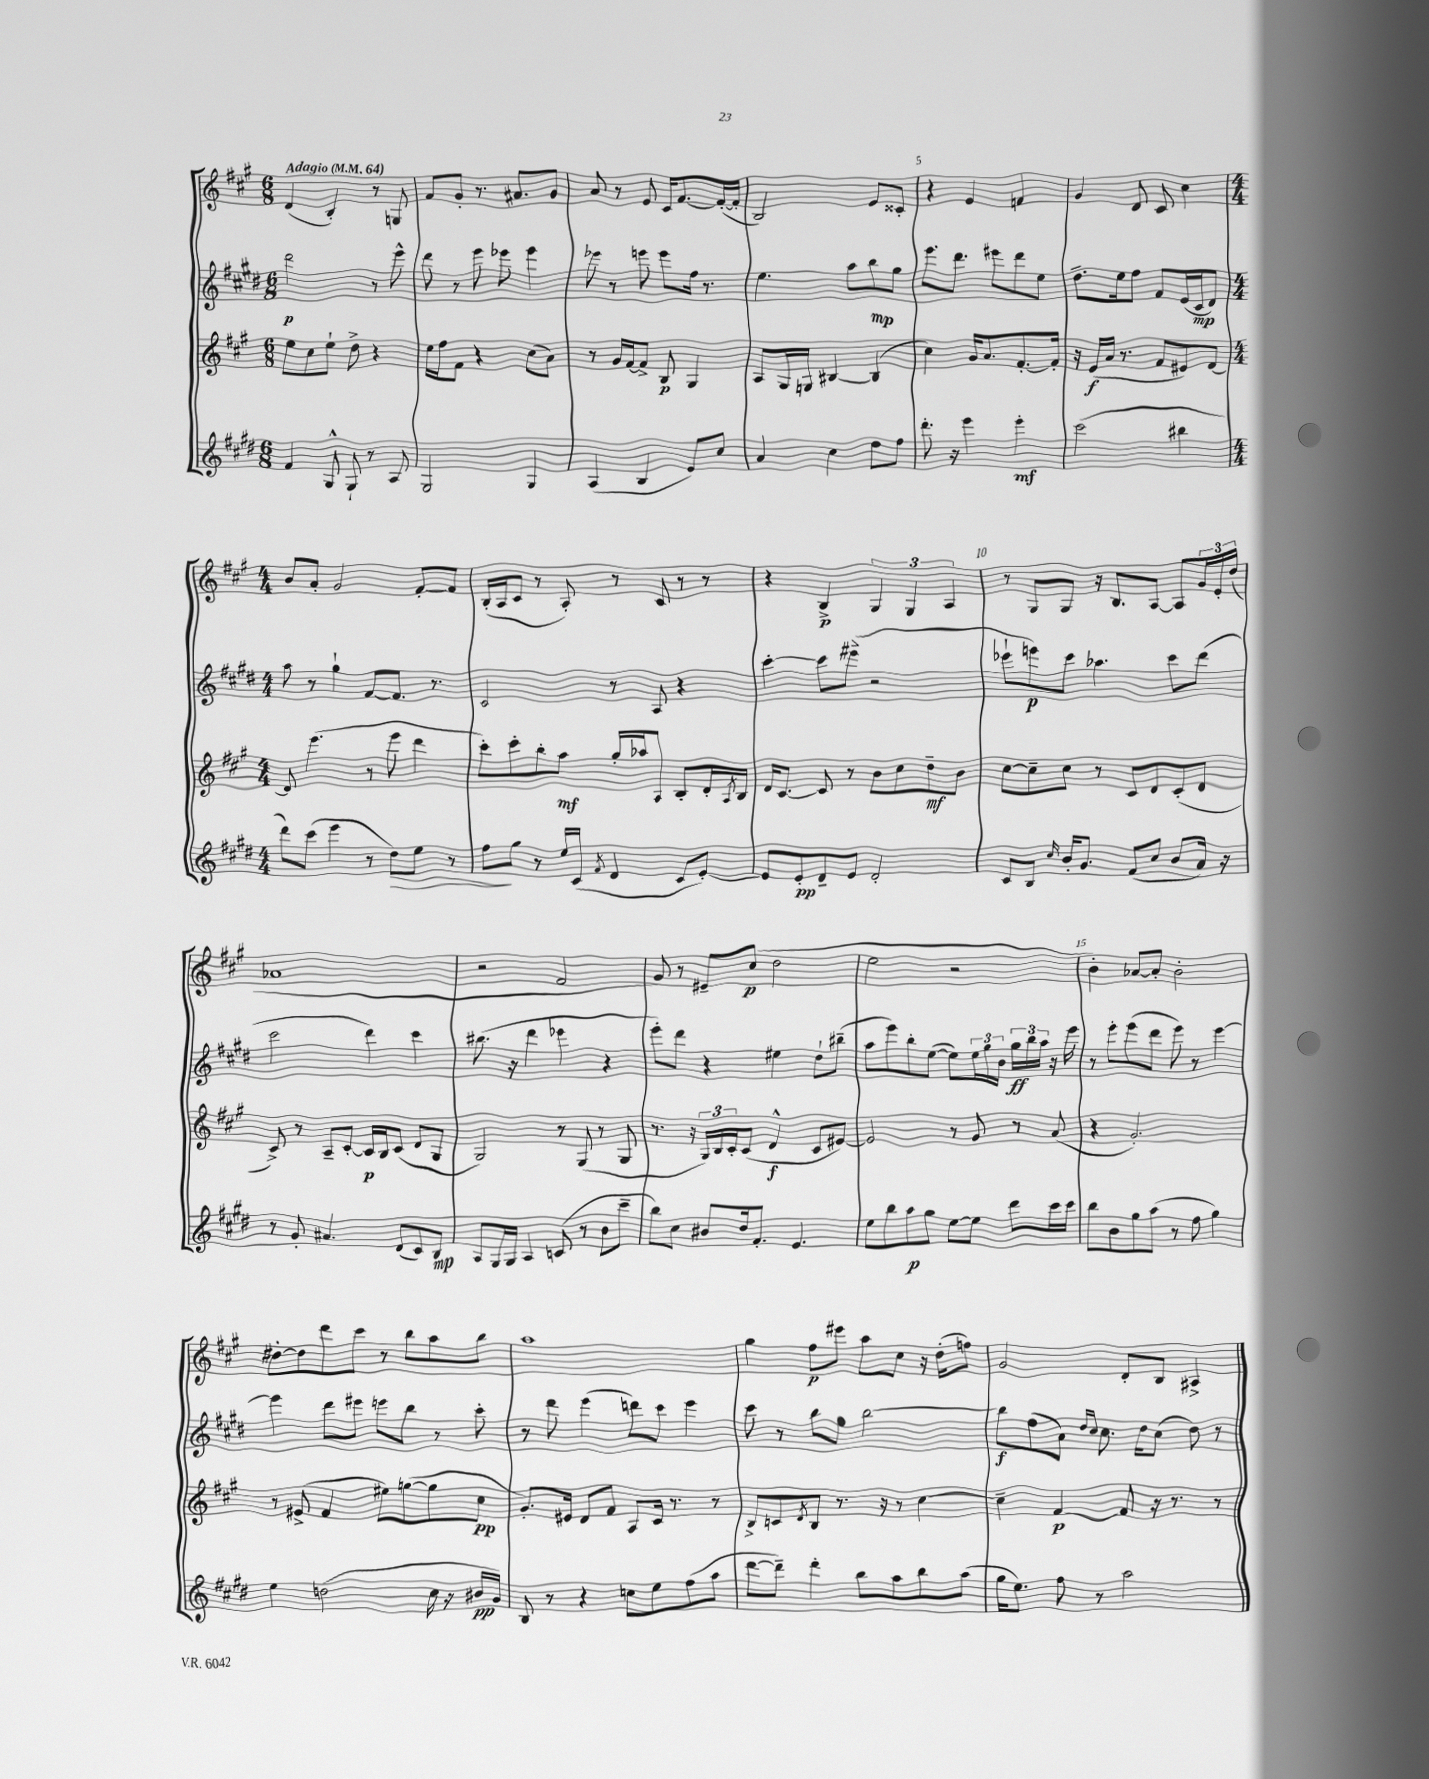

**kern	**kern	**kern	**kern
*staff4	*staff3	*staff2	*staff1
*clefG2	*clefG2	*clefG2	*clefG2
*k[f#c#g#d#]	*k[f#c#g#]	*k[f#c#g#d#]	*k[f#c#g#]
*M6/8	*M6/8	*M6/8	*M6/8
*MM64	*MM64	*MM64	*MM64
4f#/	8ee\L	2ddd#\	(4d/
.	8cc#\	.	.
8G#^^/	8ee`\J	.	4B'/)
8G#`/	8dd^\	.	.
8r	4r	8r	8r
8A/	.	8eee^^\	8G/
=	=	=	=
2G#/	16ee\LL	8ddd#\	8f#/L
.	16ff#\J	.	.
.	8f#\J	8r	8g#'/J
.	4r	8eee\	8.r
.	.	8eee-\	.
.	.	.	8.a#/L
4G#/	(8cc#\L	4eee-\	.
.	8a\J)	.	8g#/J
=	=	=	=
(4A/	8r	8eee-\	8a/
.	16g#/LL	8r	8r
.	[16f#/J	.	.
4B/	8f#^/]J	8eee\	8e/
.	8B/	8eee\L	16c#/LK
.	.	.	[8.f#/
8e/L)	4G#/	16ff#\Jk	.
.	.	8.r	.
8cc#/J	.	.	(16f#'/_L
.	.	.	16f#'/]JJ
=	=	=	=
4a/	8A/L	4.ee\	2B/)
.	16G#/L	.	.
.	16G/JJ	.	.
4cc#\	[4B#/	.	.
.	.	8aa\L	.
8dd#\L	(4B#/]	8bb\	8e/L
8ff#\J	.	8gg#\J	8c##'/J
=	=	=	=
8.ddd#'\	4cc#\)	8.eee\L	4r
16r	.	8.ddd#\J	.
4eee\	16g#/LK	.	4e/
.	8.a/	.	.
.	.	8eee#\L	.
4eee'\	[8.f#'/	8ddd#\	4f/
.	.	8ee\J	.
.	16f#'/]Jk	.	.
=	=	=	=
(2ccc#\	16r	8.dd#~\L	4g#/
.	(16e/LL	.	.
.	16a/JJ	.	.
.	8.r	16ee\k	.
.	.	8ff#\J	8d/
.	8f#/L	8f#/L	8c#/
4bb#\	8e#/)	(16e/L	4cc#\
.	.	16c#/J	.
.	[8d/J	8d#/J)	.
=	=	=	=
*M4/4	*M4/4	*M4/4	*M4/4
8ddd#\L)	8d/]	8aa\	8b/L
(8ccc#\J	(4.eee\	8r	8a'/J
4eee\	.	4gg#`\	2g#/
8r	8r	[8f#/L	.
8dd#\L)	8eee\	8.f#/]J	.
8ee\J	4ddd\	.	[8f#'/L
.	.	8.r	.
8r	.	.	8f#/]J
=	=	=	=
8ff#\L	8ccc#'\L)	2c#/	(16B'/LL
.	.	.	16A/J
8gg#\J	8ccc#'\	.	8c#/J
8r	8bb'\	.	8r
16ee/LL	8aa\J	.	8A'/)
(16c#/JJ	.	.	.
8qf#/	.	.	.
4d#/	16gg#'/LL	8r	8r
.	16aa-/J	.	.
.	8A/J	8A/	8c#/
8c#/L	8B'/L	4r	8r
[8e'/J)	16d'/L	.	8r
.	8qA/	.	.
.	16B/JJ	.	.
=	=	=	=
8e/]L	16d/LK	[4ccc#'\	4r
.	[8.c#/J	.	.
8e'/	.	.	.
8d#~/	8c#/]	8ccc#\]L	4B^/
8e/J	8r	(8eee#^\J	.
2d#'/	8b\L	2r	6G#/
.	8cc#\	.	.
.	.	.	6G#/
.	8dd~\	.	.
.	.	.	6A/
.	8b\J	.	.
=	=	=	=
8c#/L	[8cc#\L	8eee-`\L	8r
8B/J	8cc#~\]	8eee\)	8G#/L
16qqcc#/	.	.	.
16b'/LK	8cc#\J	8ccc#\J	8G#/J
8.g#/J	.	.	.
.	8r	4.aa-\	16r
.	.	.	8.B/L
(8f#/L	8c#/L	.	.
8cc#/J	8d/	.	[8A/J
8b/L	(8c#'/	8ccc#\L	8A/]L
16a/Jk)	8d/J	(8ddd#\J	24g#/L
.	.	.	24e'/
16r	.	.	.
.	.	.	(24dd/JJ
=	=	=	=
8r	8c#^/)	2ccc#\	1a-
8g#'/	8r	.	.
4.a#/	8A~/L	.	.
.	[8c#'/J	.	.
.	16c#/]LL	4ddd#\)	.
.	16B/J	.	.
(8d#/L	(8c#/J	.	.
8c#/)	8d/L	4ccc#\	.
8B/J	8G#/J	.	.
=	=	=	=
8A/L	2G#/)	(8.bb#\	2r
16G#/L	.	.	.
16G#/JJ	.	16r	.
4A/	.	4ddd#\	.
(8c/	8r	4eee-\	2f#/
8r	(8G#/	.	.
8b\L	8r	4r	.
8ccc#~\J	8G#/	.	.
=	=	=	=
8bb\L)	8.r	8eee'\L)	8g#/)
8cc#\J	.	8ddd#\J	8r
.	16r	.	.
8b#/L	24G#/LL)	4r	8e#~/L
.	24B/	.	.
.	24c#'/J	.	.
16dd#/k	(8c#/J	.	(8cc#/J
8.f#'/J	.	.	.
.	4d^^/	4ee#\	2dd\
4.e/	.	.	.
.	8c#/L	8dd#`\L	.
.	[8e#/J)	(8bb#~\J	.
=	=	=	=
8ee\L	2e#/]	8aa\L	2ee\
8bb\	.	8eee\)	.
8aa\	.	8bb'\	.
8gg#\J	.	([8ee\J	.
[8ee\L	8r	8ee\]L)	2r
8ee\]J	8g#/	24ee\L	.
.	.	24gg#\	.
.	.	24b\JJ	.
8ddd#\L	8r	24gg#\LL	.
.	.	24bb\	.
.	.	24aa\JJ	.
16ccc#\L	(8a/	16r	.
16ccc#\JJ	.	16eee\	.
=	=	=	=
8bb\L	4r	8r	4b'\)
8b\	.	8eee'\L	.
8gg#\	2.g#'/)	(8eee\	[8a-/L
(8aa\J	.	8ddd#\J	8a-'/]J
8r	.	8eee\)	2b'\
8ff#\	.	8r	.
4gg#\)	.	[4eee\	.
=	=	=	=
4ee\	8r	4eee\]	[8dd#'\L
.	(8e#^/	.	8dd#\]
(2dd\	4f#/	8ddd#\L	8ddd\
.	.	8eee#\J	8ccc#\J
.	8ee#\L)	8eee\L	8r
.	([8gg\	8bb\J	8bb\L
16cc#\	8gg\]	8r	8aa\
16r	.	.	.
16b#/LL	8cc#\J	8ccc#'\	8bb\J
16g#/JJ)	.	.	.
=	=	=	=
8B/	8.g#'/L)	8r	1aa
8r	.	8ddd#\	.
.	16e#/Jk	.	.
4r	8d/L	(4eee\	.
.	8f#/J	.	.
8cc\L	8A/L	8ddd\L)	.
8ee\	16c#/Jk	8ccc#\J	.
.	8.r	.	.
(8ff#\	.	4eee\	.
8aa\J	8r	.	.
=	=	=	=
[8ddd#\L	8B^/L	8ccc#\	4gg#\
8ddd#~\]J)	8c/	8r	.
.	8qd/	.	.
4ddd#'\	8B/J	8bb\L	8ff#\L
.	8.r	8gg#\J	8eee#\J
8bb\L	.	[2bb\	8aa\L
.	16r	.	.
8aa\	8r	.	8cc#\J
8bb\	[4cc#\	.	16r
.	.	.	(16dd'\LK
(8aa\J	.	.	8ff\J)
=	=	=	=
16gg#\LK	4cc#~\]	8bb\]L	2g#/
8.ee\J)	.	.	.
.	.	(8ff#\	.
8ff#\	[4f#/	8a\J)	.
.	.	16qqdd#/LL	.
.	.	16qqcc#/JJ	.
8r	.	8.cc#\	.
2aa\	8f#/]	.	8d'/L
.	.	16dd#\LK	.
.	16r	(8cc#\J	8B/J
.	8.r	.	.
.	.	8dd#\)	4A#^/
.	8r	8r	.
==	==	==	==
*-	*-	*-	*-
